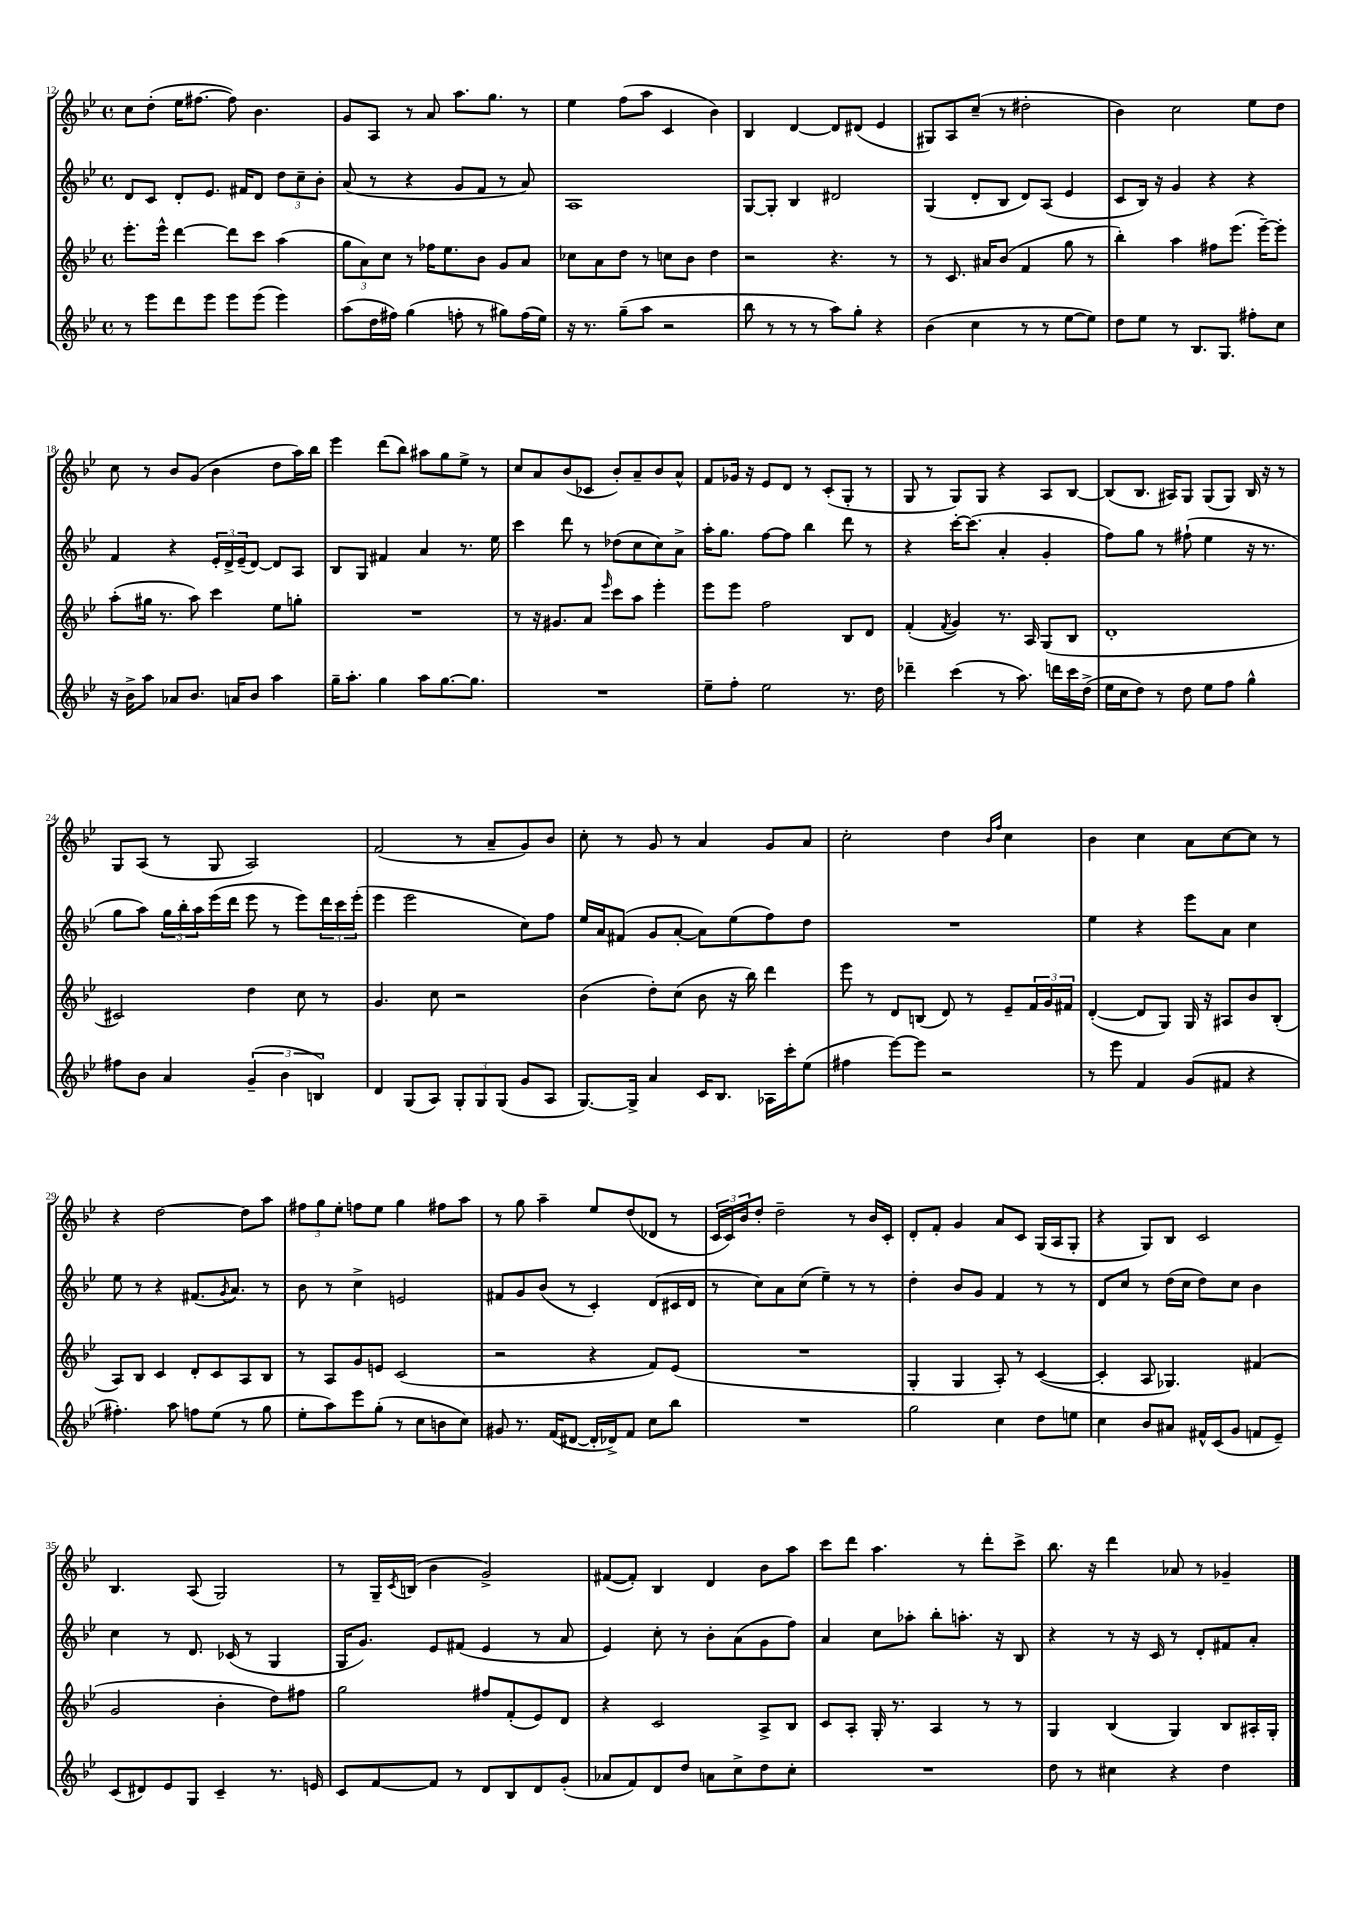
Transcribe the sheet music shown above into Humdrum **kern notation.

**kern	**kern	**kern	**kern
*part4	*part3	*part2	*part1
*staff4	*staff3	*staff2	*staff1
*clefG2	*clefG2	*clefG2	*clefG2
*k[b-e-]	*k[b-e-]	*k[b-e-]	*k[b-e-]
*M4/4	*M4/4	*M4/4	*M4/4
*met(c)	*met(c)	*met(c)	*met(c)
=12	=12	=12	=12
8r	8.eee-'\L	8d/L	8cc\L
8eee-\L	.	8c/J	(8dd'\J
.	16eee-^^\Jk	.	.
8ddd\	[4ddd\	8d'/L	16ee-\KL
.	.	.	[8.ff#X\J
8eee-\J	.	8.e-/J	.
8eee-\L	8ddd\L]	.	8ff#\])
.	.	16f#X/KL	.
(8eee-\J	8ccc\J	8d/J	4.b-\
4eee-\)	(4aa\	12dd\L	.
.	.	12cc~\	.
.	.	12b-'\J	.
=13	=13	=13	=13
(8aa\L	12gg\L	(8a/	8g/L
.	12a\)	.	.
16dd\L	.	8r	8A/J
.	12cc\J	.	.
16ff#X\JJ)	.	.	.
(4gg\	8r	4r	8r
.	16ff-X\KL	.	8a/
.	8.ee-\	.	.
8ffn'\	.	8g/L	8.aa\L
8r	8b-\J	8f/J	.
.	.	.	8.gg\J
8gg#X\L)	8g/L	8r	.
(16ff\L	8a/J	8a/)	8r
16ee-\JJ)	.	.	.
=14	=14	=14	=14
16r	8cc-X\L	1A	4ee-\
8.r	.	.	.
.	8a\	.	.
(8gg~\L	8dd\J	.	(8ff\L
8aa\J	8r	.	8aa\J
2r	8ccn\L	.	4c/
.	8b-\J	.	.
.	4dd\	.	4b-\)
=15	=15	=15	=15
8bb-\	2r	[8G/L	4B-/
8r	.	8G'/J]	.
8r	.	4B-/	[4d/
8r	.	.	.
8aa\L)	4.r	2d#X/	8d/L]
8gg'\J	.	.	(8d#X/J
4r	.	.	4e-/
.	8r	.	.
=16	=16	=16	=16
(4b-\	8r	(4G/	8G#X/L)
.	8.c/	.	8A/
4cc\	.	8d'/L	(8cc~/J
.	16a#X/KL	.	.
.	(8b-/J	8B-/J	8r
8r	4f/	8d/L)	2dd#X'\
8r	.	(8A/J	.
[8ee-\L	8gg\	4e-/	.
8ee-\J])	8r	.	.
=17	=17	=17	=17
8dd\L	4bb-'\)	8c/L	4b-\)
8ee-\J	.	16B-/Jk)	.
.	.	16r	.
8r	4aa\	4g/	2cc\
8.B-/L	.	.	.
.	8ff#X\L	4r	.
8.G/J	.	.	.
.	(8.eee-\J	.	.
8ff#X'\L	.	4r	8ee-\L
.	[16eee-~\KL)	.	.
8cc\J	8eee-'\J]	.	8dd\J
!!LO:LB:g=z
=18	=18	=18	=18
16r	(8aa'\L	4f/	8cc\
16b-^\KL	.	.	.
8aa\J	16gg#X\Jk	.	8r
.	8.r	.	.
8a-X/L	.	4r	8b-/L
8.b-/J	8aa\)	.	(8g/J
.	4ccc\	24e-'/LL	4b-\
.	.	24d^/	.
16an/KL	.	.	.
.	.	(24e-~/J	.
8b-/J	.	[8d/J)	.
4aa\	8ee-\L	8d/L]	8dd\L
.	8ggn'\J	8A/J	16aa\L)
.	.	.	16bb-\JJ
=19	=19	=19	=19
16gg~\KL	1r	8B-/L	4eee-\
8.aa'\J	.	.	.
.	.	8G/J	.
4gg\	.	4f#X/	(8ddd\L
.	.	.	8bb-\J)
8aa\L	.	4a/	8aa#X\L
[8.gg\	.	.	8gg\
.	.	8.r	8ee-^\J
8.gg\J]	.	.	.
.	.	.	8r
.	.	16ee-\	.
=20	=20	=20	=20
1r	8r	4ccc\	8cc/L
.	16r	.	8a/
.	8.g#X/L	.	.
.	.	8ddd\	(8b-/
.	8a/J	8r	8c-X/J
.	16qqeee-/	.	.
.	8ccc\L	(8dd-X\L	8b-'/L)
.	8aa\J	8cc\	8a~/
.	4eee-'\	8cc\)	8b-/
.	.	8a^\J	8a^^/J
=21	=21	=21	=21
8ee-~\L	8eee-\L	16aa'\KL	8f/L
.	.	8.gg\J	.
8ff'\J	8eee-\J	.	16g-X/Jk
.	.	.	16r
2ee-\	2ff\	[8ff\L	8e-/L
.	.	8ff\J]	8d/J
.	.	4bb-\	8r
.	.	.	(8c'/L
8.r	8B-/L	8ddd\	8G'/J
.	8d/J	8r	8r
16dd\	.	.	.
=22	=22	=22	=22
4ddd-X~\	(4f'/	4r	8G/
.	.	.	8r
.	8qf/	.	.
(4ccc\	4g/)	[16ccc'\KL	8G/L)
.	.	(8.ccc\J]	.
.	.	.	8G/J
8r	8.r	4a'/	4r
8.aa\)	.	.	.
.	16A/	.	.
.	(8G/L	4g'/	8A/L
16dddn\LL	.	.	.
16ccc\	8B-/J	.	[8B-/J
(16dd^\JJ	.	.	.
=23	=23	=23	=23
16ee-\LL	1d'	8ff\L)	(8B-/L]
16cc\J	.	.	.
8dd\J)	.	8gg\J	8.B-/J
8r	.	8r	.
.	.	.	16A#X/KL)
8dd\	.	(8ff#X`\	8G/J
8ee-\L	.	4ee-\	(8G/L
8ff\J	.	.	8G/J)
4gg^^\	.	16r	16B-/
.	.	8.r	16r
.	.	.	8r
!!LO:LB:g=z
=24	=24	=24	=24
8ff#X\L	2c#X/)	8gg\L	8G/L
8b-\J	.	8aa\J)	(8A/J
4a/	.	24gg\LL	8r
.	.	24bb-'\	.
.	.	24aa\	.
.	.	(16eee-\	8G/
.	.	16ddd\JJ	.
(6g~/	4dd\	8eee-\	2A/)
.	.	8r	.
6b-\	.	.	.
.	8cc\	8eee-\L)	.
6Bn/)	.	.	.
.	8r	24ddd\L	.
.	.	24ccc\	.
.	.	(24eee-'\JJ	.
=25	=25	=25	=25
4d/	4.g/	4eee-\	(2f/
(8G/L	.	2eee-\	.
8A/J)	8cc\	.	.
12G'/L	2r	.	8r
12G/	.	.	.
.	.	.	8a~/L
(12G/J	.	.	.
8g/L	.	8cc\L)	8g/)
8A/J	.	8ff\J	8b-/J
=26	=26	=26	=26
[8.G/L)	(4b-\	16ee-/LL	8cc'\
.	.	16a/J	.
.	.	(8f#X/J	8r
16G^/Jk]	.	.	.
4a/	8dd'\L)	8g/L	8g/
.	(8cc\J	[8a'/J	8r
16c/KL	8b-\	8a\L])	4a/
8.B-/J	.	.	.
.	16r	(8ee-\	.
.	16bb-\)	.	.
16A-X\LL	4ddd\	8ff\)	8g/L
16ccc'\J	.	.	.
(8ee-\J	.	8dd\J	8a/J
=27	=27	=27	=27
4ff#X\	8eee-\	1r	2cc'\
.	8r	.	.
[8eee-\L)	8d/L	.	.
8eee-\J]	(8Bn/J	.	.
2r	8d/)	.	4dd\
.	8r	.	.
.	.	.	16qqb-/LL
.	.	.	16qqff/JJ
.	8e-~/L	.	4cc\
.	24f/L	.	.
.	24g/	.	.
.	24f#X/JJ	.	.
=28	=28	=28	=28
8r	([4d'/	4ee-\	4b-\
8eee-\	.	.	.
4f/	8d/L]	4r	4cc\
.	8G/J)	.	.
(8g/L	16G/	8eee-\L	8a\L
.	16r	.	.
8f#X/J	8A#X/L	8a\J	[8cc\
4r	8b-/	4cc\	8cc\J]
.	(8B-'/J	.	8r
!!LO:LB:g=z
=29	=29	=29	=29
4.ff#X'\)	8A/L)	8ee-\	4r
.	8B-/J	8r	.
.	4c/	4r	[2dd\
8aa\	.	.	.
8ffn\L	8d'/L	(8.f#X/L	.
(8ee-\J	8c/	.	.
.	.	8qg/	.
.	.	8.a/J)	.
8r	8A/	.	8dd\L]
8gg\	8B-/J	8r	8aa\J
=30	=30	=30	=30
8ee-'\L	8r	8b-\	12ff#X\L
.	.	.	12gg\
8aa\)	8A/L	8r	.
.	.	.	12ee-'\J
8eee-\	8g/	4cc^\	8ffn\L
(8gg'\J	8en/J	.	8ee-\J
8r	(2c/	2en/	4gg\
8cc\L	.	.	.
8bn\	.	.	8ff#X\L
8cc\J)	.	.	8aa\J
=31	=31	=31	=31
8g#X/	2r	8f#X/L	8r
8.r	.	8g/	8gg\
.	.	(8b-/J	4aa~\
(16f/KL	.	.	.
[8d#X/J	.	8r	.
16d#'/LL]	4r	4c'/)	8ee-/L
16d-X^/J)	.	.	.
8f/J	.	.	(8dd/
8cc\L	8f/L)	(8d/L	8d-X/J
8bb-\J	(8e-/J	16c#X/L	8r
.	.	16d/JJ	.
=32	=32	=32	=32
1r	1r	8r	24c/LL
.	.	.	24c/)
.	.	.	24b-/J
.	.	8cc\L)	8dd'/J
.	.	8a\	2dd~\
.	.	(8cc\J	.
.	.	4ee-~\)	.
.	.	8r	8r
.	.	8r	16b-/LL
.	.	.	16c'/JJ
=33	=33	=33	=33
2gg\	4G'/	4dd'\	8d'/L
.	.	.	8f'/J
.	4G/	8b-/L	4g/
.	.	8g/J	.
4cc\	8A'/)	4f/	8a/L
.	8r	.	8c/J
8dd\L	([4c/	8r	(16G/LL
.	.	.	16A/J
8een\J	.	8r	8G'/J
=34	=34	=34	=34
4cc\	4c'/]	8d/L	4r
.	.	8cc/J	.
8b-/L	8A/	8r	8G/L)
8a#X/J	4.G-X/)	(16dd\LL	8B-/J
.	.	16cc\JJ	.
16f#X^^/LL	.	8dd\L)	2c/
(16c/J	.	.	.
8g/J	.	8cc\J	.
8fn/L	(4f#X/	4b-\	.
8e-~/J)	.	.	.
!!LO:LB:g=z
=35	=35	=35	=35
(8c/L	2g/	4cc\	4.B-/
8d#X/)	.	.	.
8e-/	.	8r	.
8G/J	.	8.d/	(8A/
4c~/	4b-'\	.	2G/)
.	.	(16c-X/	.
.	.	8r	.
8.r	8dd\L)	4G/	.
.	8ff#X\J	.	.
16en/	.	.	.
=36	=36	=36	=36
8c/L	2gg\	16G/KL	8r
.	.	8.g/J)	.
[8f/	.	.	16G~/LL
.	.	.	8qc/
.	.	.	(16Bn/JJ
8f/J]	.	8e-/L	4b-\
8r	.	(8f#X/J	.
8d/L	8ff#X/L	4e-/	2g^/)
8B-/	(8f'/	.	.
8d/	8e-/)	8r	.
(8g'/J	8d/J	8a/	.
=37	=37	=37	=37
8a-X/L	4r	4e-/)	([8f#X/L
8f/)	.	.	8f#'/J])
8d/	2c/	8cc'\	4B-/
8dd/J	.	8r	.
8an\L	.	8b-'\L	4d/
8cc^\	.	(8a\	.
8dd\	8A^/L	8g\	8b-\L
8cc'\J	8B-/J	8ff\J)	8aa\J
=38	=38	=38	=38
1r	8c/L	4a/	8ccc\L
.	8A'/J	.	8ddd\J
.	16G'/	8cc\L	4.aa\
.	8.r	.	.
.	.	8aa-X'\J	.
.	4A/	8bb-'\L	.
.	.	8.aan'\J	8r
.	8r	.	8ddd'\L
.	.	16r	.
.	8r	8B-/	8ccc^\J
=39	=39	=39	=39
8dd\	4G/	4r	8.bb-\
8r	.	.	.
.	.	.	16r
4cc#X\	(4B-/	8r	4ddd\
.	.	16r	.
.	.	16c/	.
4r	4G/)	8r	8a-X/
.	.	8d'/L	8r
4dd\	8B-/L	8f#X/	4g-X~/
.	16A#X'/L	8a'/J	.
.	16G'/JJ	.	.
==	==	==	==
*-	*-	*-	*-
